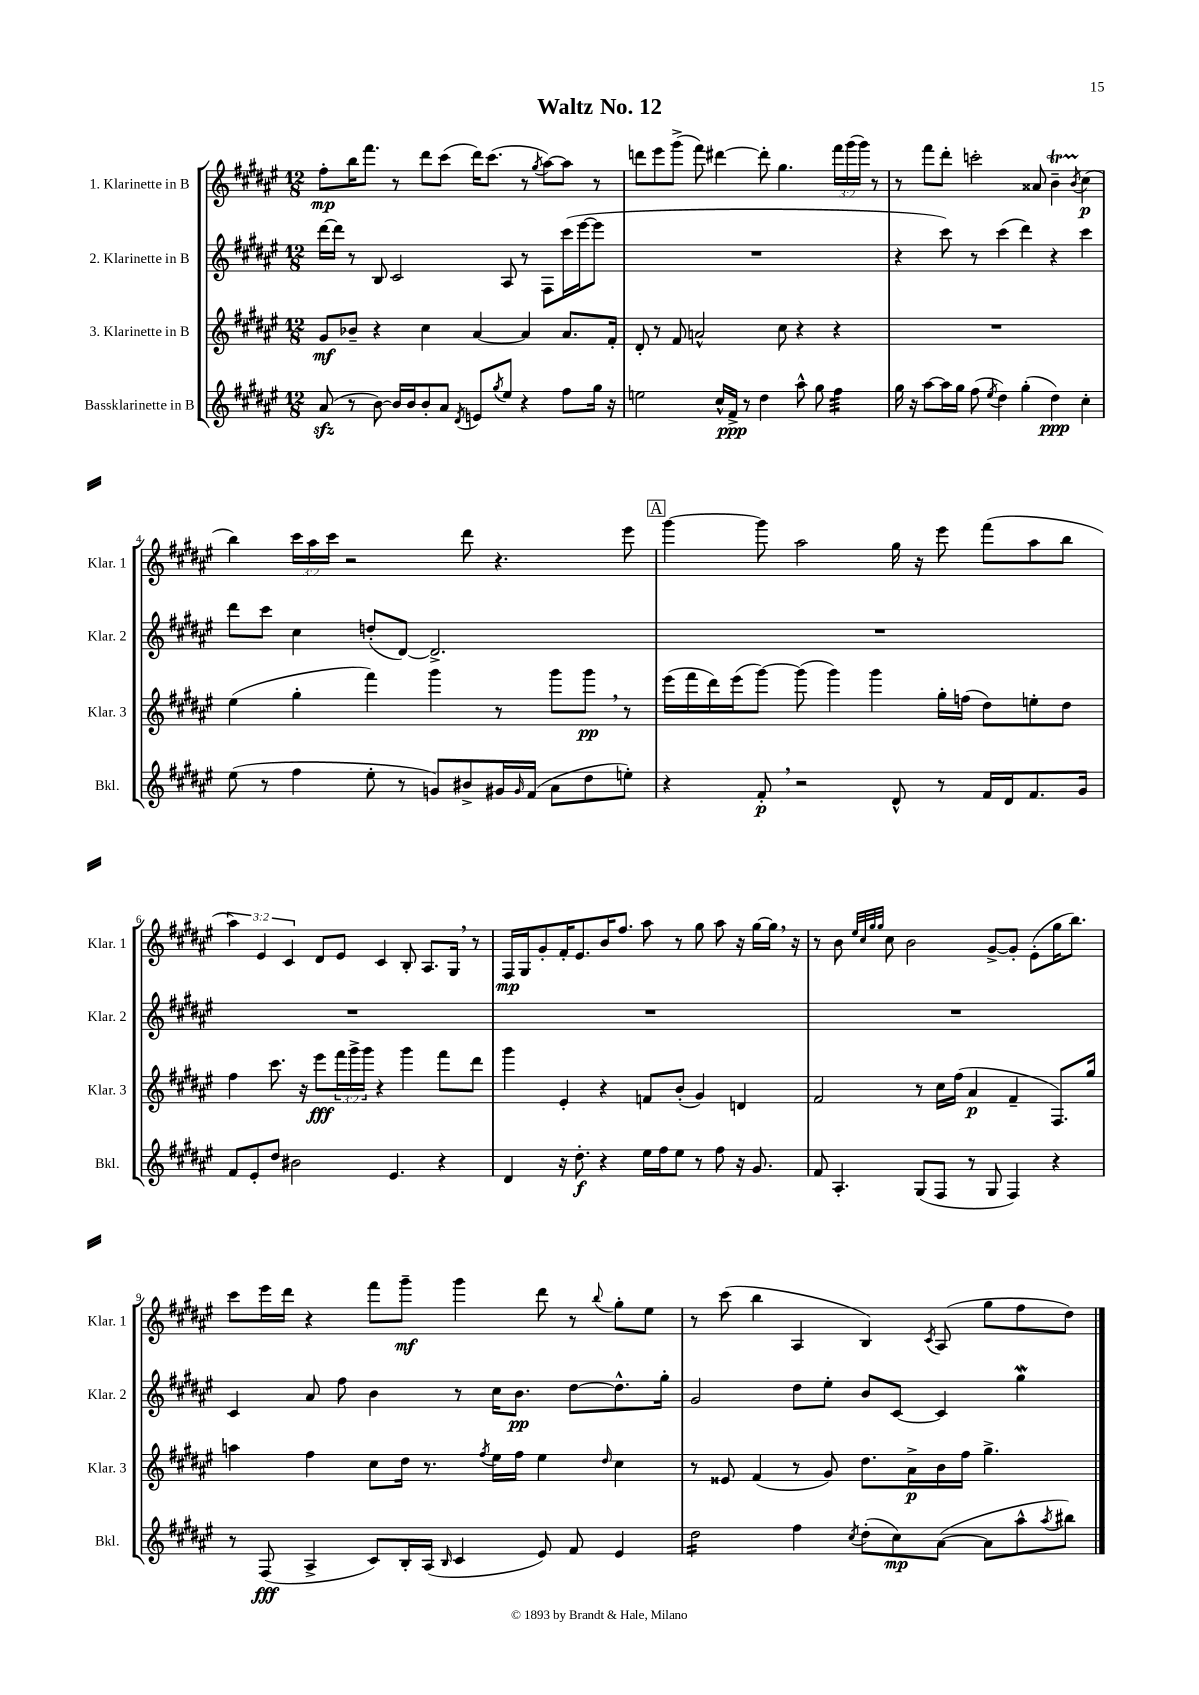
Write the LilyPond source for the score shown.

\header { title = "Waltz No. 12" }
<<
\new StaffGroup <<
\new Staff = "s0" \with { instrumentName = "1. Klarinette in B" shortInstrumentName = "Klar. 1" } {
    \clef treble \key fis \major \numericTimeSignature \time 12/8 \override Staff.TupletNumber.text = #tuplet-number::calc-fraction-text
    fis''8-.\mp b''16 fis'''8. r8 dis'''8 cis'''8( dis'''16) cis'''8.( r8 \acciaccatura { gis''8 } ais''8~) ais''8 r8 |
    d'''8 eis'''8 gis'''8->( fis'''8) dis'''4~ dis'''8-. gis''4. \tuplet 3/2 { fis'''16 gis'''16( gis'''16) } r8 |
    r8 fis'''8 dis'''8-. c'''2-. aisis'8 b'4--\startTrillSpan \acciaccatura { b'8 } cis''4\stopTrillSpan\p( |
    b''4) \tuplet 3/2 { cis'''16 ais''16 cis'''16 } r2 dis'''8 r4. eis'''8 |
    \mark \markup { \box "A" } gis'''4~ gis'''8 ais''2 gis''16 r16 eis'''8 fis'''8( ais''8 b''8 |
    \tuplet 3/2 { ais''4) eis'4 cis'4 } dis'8 eis'8 cis'4 b8-. ais8. gis16 \breathe r8 |
    fis16\mp gis16 gis'8-. fis'16-. eis'8. b'16 fis''8. ais''8 r8 gis''8 ais''8 r16 gis''16~ gis''16 \breathe r16 |
    r8 b'8 \grace { eis''32 cis''32 gis''32 gis''32 } cis''8 b'2 gis'8~-> gis'8-. eis'8-.( gis''16 b''8.) |
    cis'''8 eis'''16 dis'''16 r4 fis'''8 gis'''8--\mf gis'''4 dis'''8 r8 \appoggiatura { b''8 } gis''8-. eis''8 |
    r8 cis'''8( b''4 ais4 b4) \acciaccatura { cis'8 } ais8( gis''8 fis''8 dis''8) \bar "|." |
}
\new Staff = "s1" \with { instrumentName = "2. Klarinette in B" shortInstrumentName = "Klar. 2" } {
    \clef treble \key fis \major \numericTimeSignature \time 12/8
    dis'''16~ dis'''16 r8 b8 cis'2 ais8 r8 fis8 cis'''16( eis'''16~ eis'''8 |
    R1. |
    r4 cis'''8) r8 cis'''4( dis'''4) r4 cis'''4 |
    dis'''8 cis'''8 cis''4 d''8-.( dis'8~) dis'2.-> |
    \mark \markup { \box "A" } R1. |
    R1. |
    R1. |
    R1. |
    cis'4 ais'8 fis''8 b'4 r8 cis''16 b'8.\pp dis''8~ dis''8.-^ gis''16-. |
    gis'2 dis''8 eis''8-. b'8 cis'8~ cis'4 gis''4\mordent \bar "|." |
}
\new Staff = "s2" \with { instrumentName = "3. Klarinette in B" shortInstrumentName = "Klar. 3" } {
    \clef treble \key fis \major \numericTimeSignature \time 12/8 \override Staff.TupletNumber.text = #tuplet-number::calc-fraction-text
    gis'8\mf bes'8-- r4 cis''4 ais'4~ ais'4 ais'8. fis'16-. |
    dis'8-. r8 fis'8 a'2-^ cis''8 r4 r4 |
    R1. |
    eis''4( gis''4-. fis'''4) gis'''4 r8 gis'''8 gis'''8\pp \breathe r8 |
    \mark \markup { \box "A" } eis'''16( fis'''16 dis'''16) eis'''16( gis'''8~) gis'''8( gis'''4) gis'''4 gis''16-. f''16( dis''8) e''8-. dis''8 |
    fis''4 cis'''8. r16 eis'''8\fff \tuplet 3/2 { fis'''16 gis'''16-> gis'''16 } r4 gis'''4 fis'''8 dis'''8 |
    gis'''4 eis'4-. r4 f'8 b'8-.( gis'4) d'4 |
    fis'2 r8 cis''16 fis''16( ais'4\p fis'4-- fis8.) gis''16 |
    a''4 fis''4 cis''8 dis''16 r8. \acciaccatura { fis''8 } eis''16 fis''16 eis''4 \grace { dis''16 } cis''4 |
    r8 eisis'8 fis'4( r8 gis'8) dis''8. ais'16->\p b'16 fis''16 gis''4.-> \bar "|." |
}
\new Staff = "s3" \with { instrumentName = "Bassklarinette in B" shortInstrumentName = "Bkl." } {
    \clef treble \key fis \major \numericTimeSignature \time 12/8
    ais'8\sfz( r8 b'8~) b'16 b'16 b'8-. ais'8 \acciaccatura { dis'8 } e'8 \acciaccatura { gis''8 } eis''8 r4 fis''8 gis''16 r16 |
    e''2 cis''16-^ fis'16->\ppp r8 dis''4 ais''8-^ gis''8 fis''4:32 |
    gis''16 r16 ais''8~ ais''16 gis''16 fis''8( \acciaccatura { eis''8 } dis''4) gis''4-.( dis''4\ppp) cis''4-. |
    eis''8( r8 fis''4 eis''8-. r8 g'8) bis'8-> gis'16 \grace { gis'16 } fis'16( ais'8 dis''8 e''8-.) |
    \mark \markup { \box "A" } r4 fis'8-.\p \breathe r2 dis'8-^ r8 fis'16 dis'16 fis'8. gis'16 |
    fis'8 eis'8-. dis''8 bis'2 eis'4. r4 |
    dis'4 r16 dis''8.-.\f r4 eis''16 fis''16 eis''8 r8 fis''8 r16 gis'8. |
    fis'8 ais4.-. gis8( fis8 r8 gis8 fis4) r4 |
    r8 fis8\fff( ais4-> cis'8) b16-. ais16( \grace { b16 } cis'4 eis'8) fis'8 eis'4 |
    dis''2:16 fis''4 \acciaccatura { cis''8 } dis''8-.( cis''8\mp) ais'8~( ais'8 ais''8-^ \acciaccatura { ais''8 } bis''8) \bar "|." |
}
>>
>>
